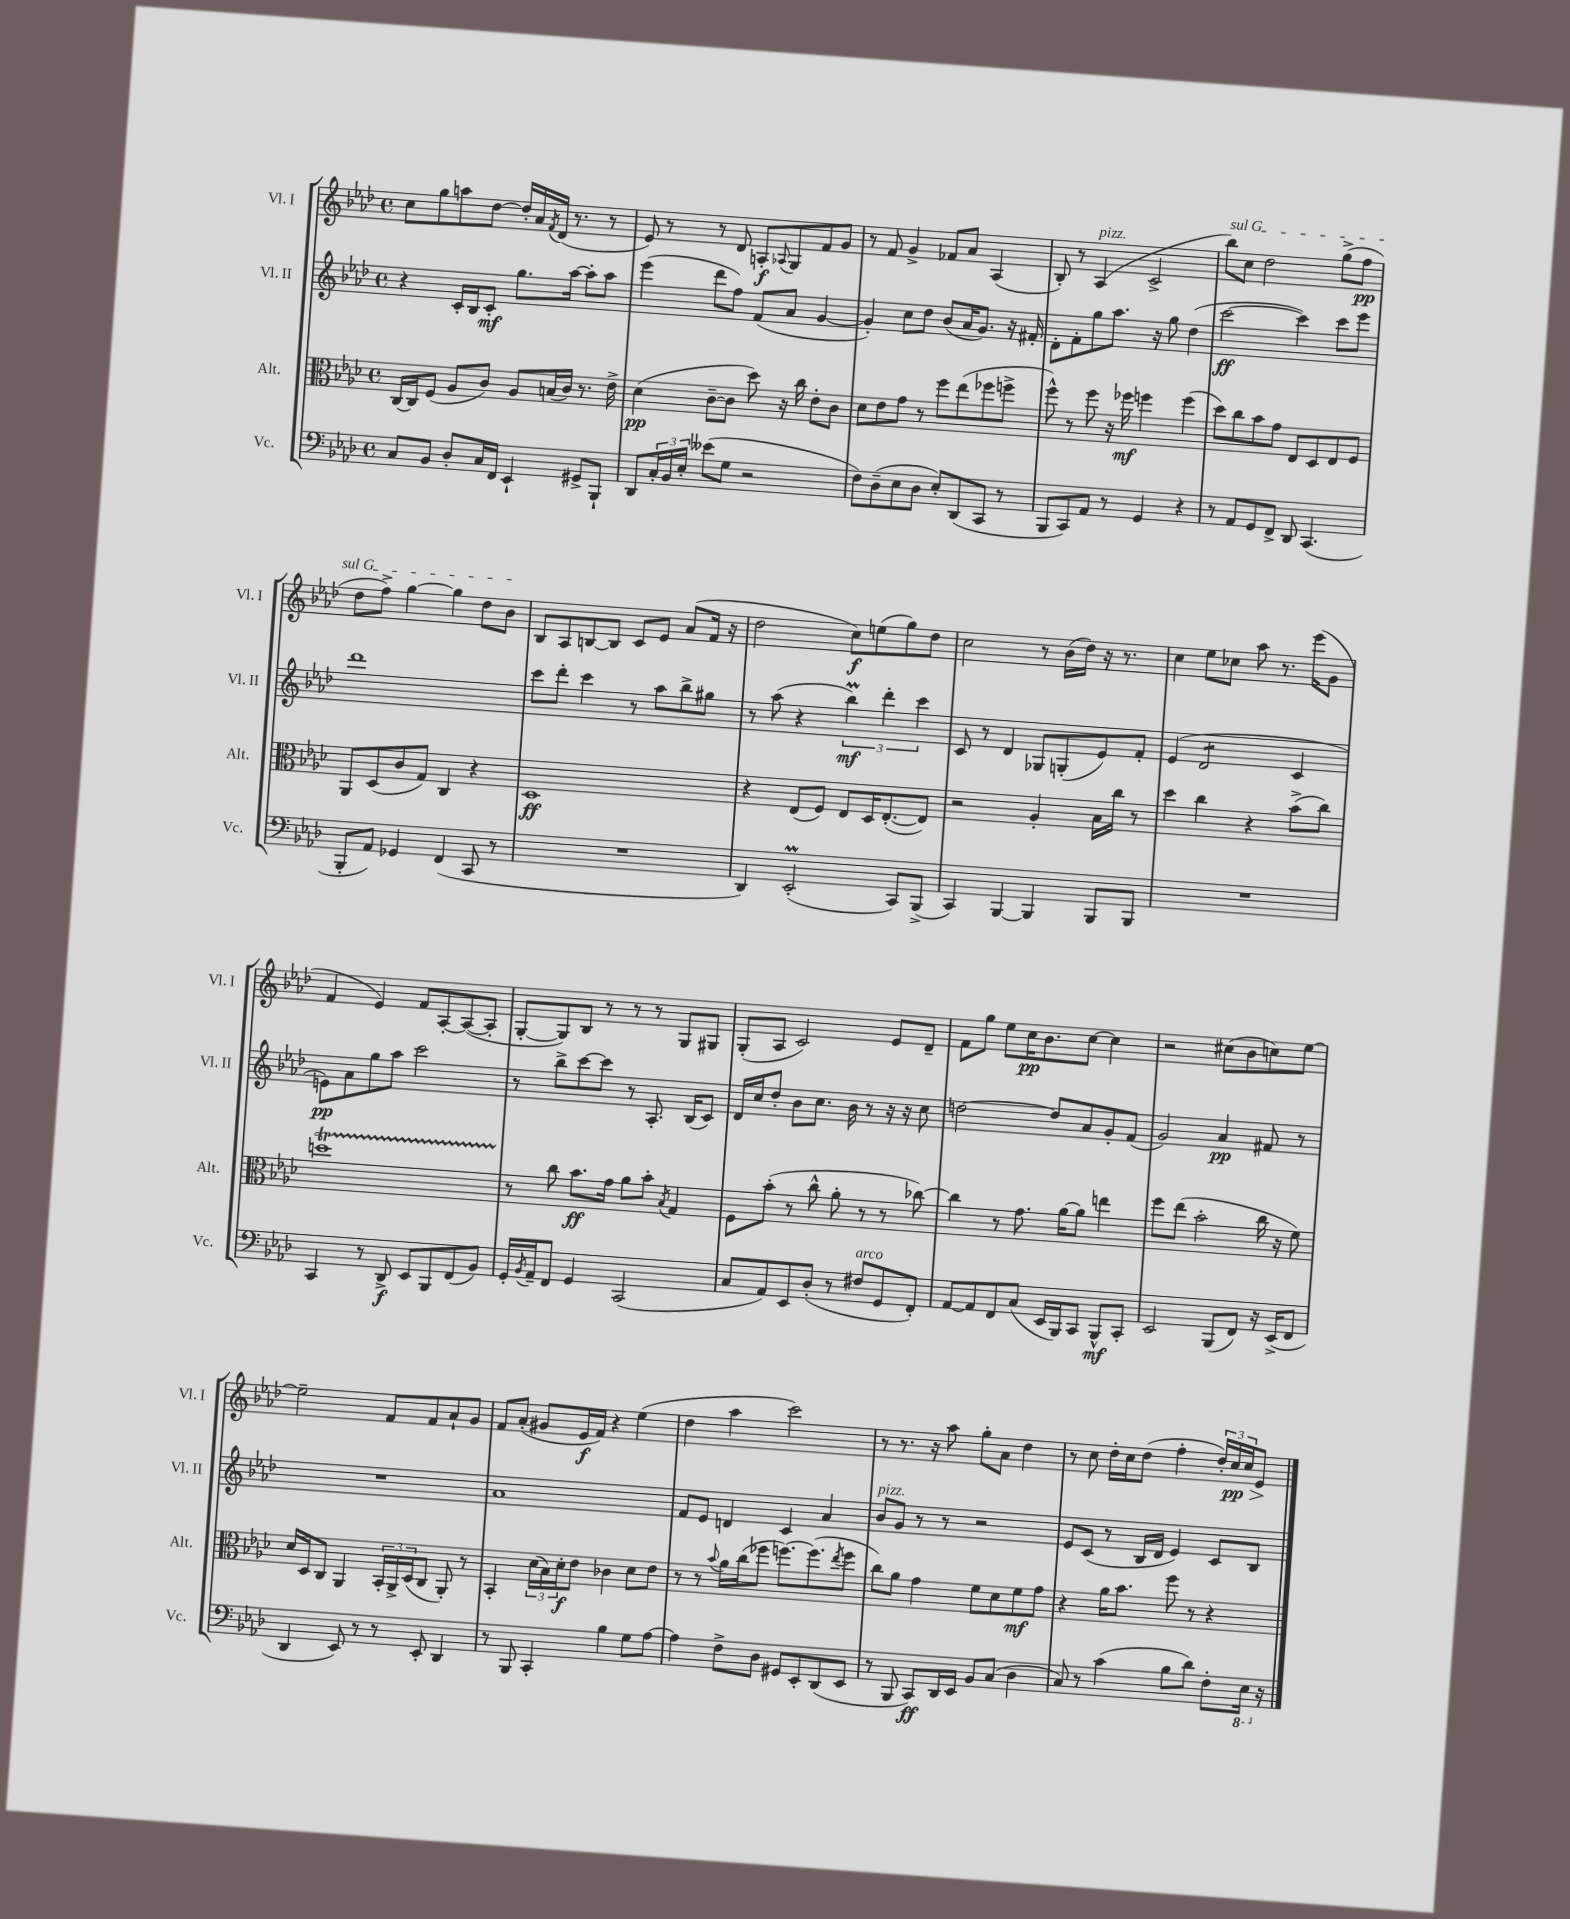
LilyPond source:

<<
\new StaffGroup <<
\new Staff = "s0" \with { instrumentName = "Vl. I" shortInstrumentName = "Vl. I" } {
    \clef treble \key aes \major \defaultTimeSignature \time 4/4
    c''8 g''8 a''8 des''8~ des''16-. aes'16 \acciaccatura { f'8 } des'16( r8. r8 |
    ees'8) r8 r8 des'8 a8-.\f \appoggiatura { aes8 } g8 f'8 g'8 |
    r8 f'8 g'4-> fes'8 aes'8 aes4( |
    bes8-.) r8 aes4^\markup { \italic "pizz." }( c'2-> |
    \once \override TextSpanner.bound-details.left.text = \markup { \italic "sul G" } bes''8\startTextSpan) c''8 des''2 g''8->( f''8\pp |
    des''8 f''8->) g''4~ g''4 des''8 bes'8\stopTextSpan |
    bes8 aes8 b8~ b8 c'8 ees'8 aes'8( f'16 r16 |
    des''2 c''8\f) e''8( g''8) des''8 |
    c''2 r8 bes'16( des''16) r16 r8. |
    c''4 ees''8 ces''8 aes''8 r8. ees'''16( g'8 |
    f'4 ees'4) f'8 aes8~-. aes8~( aes8-. |
    g8~-. g8) bes8 r8 r8 r8 g8 gis8 |
    g8-.( aes8 c'2) ees'8 des'8-- |
    f'8 g''8 ees''8 c''16\pp bes'8. c''8~ c''4 |
    r2 cis''8( bes'8 c''8) ees''8~ |
    ees''2-- f'8 f'8 aes'8-! g'8 |
    f'8 aes'8-.( gis'8 ees'16\f f'16) r4 ees''4( |
    des''4 aes''4 c'''2) |
    r8 r8. r16 aes''8 g''8-. aes'8 des''4 |
    r8 c''8 des''16-. c''16 des''8( f''4-. \tuplet 3/2 { des''16-.) c''16\pp\> c''16 } ees'8\! \bar "|." |
}
\new Staff = "s1" \with { instrumentName = "Vl. II" shortInstrumentName = "Vl. II" } {
    \clef treble \key aes \major \defaultTimeSignature \time 4/4
    r4 c'16-. bes16 c'8-.\mf g''8. aes''16~ aes''8-. aes''8 |
    ees'''4( des'''8 f''8) f'8( aes'8 g'4~ |
    g'4-.) c''8 des''8 bes'8( aes'16 g'8.) r16 fis'16-. |
    des'8-. f'8-. g''8 aes''8. r16 g''8 des''4( |
    c'''2~\ff c'''4) c'''8 ees'''8 |
    des'''1 |
    c'''8 des'''8-. c'''4 r8 aes''8 bes''8-> gis''8 |
    r8 aes''8( r4 \tuplet 3/2 { bes''4\prall\mf) des'''4-. c'''4 } |
    c'8 r8 des'4 ges8 g8-.( ees'8) f'8-. |
    ees'4( des'2:8 c'4 |
    e'8\pp) aes'8 g''8 aes''8 c'''2 |
    r8 bes''8-> c'''8~ c'''8 r8 aes8.-. bes16( c'8) |
    des'16 c''16 des''8-. bes'8 c''8. bes'16 r8 r16 r16 c''8 |
    d''2~ d''8 aes'8 g'8-. f'8( |
    g'2) aes'4\pp fis'8 r8 |
    R1 |
    aes'1 |
    f'8 ees'8 d'4 c'4 aes'4 |
    bes'8^\markup { \italic "pizz." } g'8 r8 r8 r2 |
    ees'8 c'8( r8 bes16 des'16 ees'4) c'8 bes8 \bar "|." |
}
\new Staff = "s2" \with { instrumentName = "Alt." shortInstrumentName = "Alt." } {
    \clef alto \key aes \major \defaultTimeSignature \time 4/4
    c16~ c16 f8( aes8 c'8) aes8 b16( c'16) r8. ees'16-> |
    des'4\pp( c'8~-- c'8 des''8) r16 c''16 ees'8-. c'8 |
    des'8 ees'8 g'8 r8 f''8 ees''8( fes''8 f''8-> |
    f''8-^) r8 f''8 r16 fes''16\mf f''4 f''4( |
    des''8) c''8 bes'8 g'8 ees8 des8 ees8 f8 |
    aes,8 des8( c'8 g8) c4 r4 |
    des1\ff |
    r4 ees8( f8) ees8 des16 ees8.~-.( ees8) |
    r2 aes4-. bes16 c''16 r8 |
    des''4 c''4 r4 bes'8->( c''8) |
    d''1\startTrillSpan |
    r8\stopTrillSpan c''8 bes'8.\ff g'16 aes'8 bes'8-. \acciaccatura { bes8 } g4 |
    f8 bes'8-.( r8 c''8-^ aes'8-. r8 r8 ces''8~) |
    ces''4 r8 g'8. aes'16~ aes'8 e''4 |
    f''8 ees''8( bes'2-. c''16 r16 f'8) |
    des'16 des16 c8 aes,4 \tuplet 3/2 { bes,16-. aes,16-> des16( } c8 aes,8-.) r8 |
    bes,4-. \tuplet 3/2 { des'16( bes16) des'16-.\f } ees'8 ces'4 des'8 ees'8 |
    r8 r8 \appoggiatura { bes'8 } aes'16 c''16( fes''8 f''8.~) f''8.( \acciaccatura { ees''8 } f''8 |
    c''8) aes'8 g'4 f'8 des'8 f'8\mf g'8 |
    r4 aes'16 bes'8. f''8 r8 r4 \bar "|." |
}
\new Staff = "s3" \with { instrumentName = "Vc." shortInstrumentName = "Vc." } {
    \clef bass \key aes \major \defaultTimeSignature \time 4/4
    c8 bes,8 des8-. c16 f,16 ees,4-! gis,8-> bes,,8-! |
    des,8 \tuplet 3/2 { c16-. bes,16 ees16-. } eeses'8( g8 r2 |
    f8) des8--( ees8 des8 ees8-.) des,8( c,8 r8 |
    bes,,8 c,8) aes,8 r8 g,4 r4 |
    r8 aes,8 g,8 f,8-> des,8 c,4.( |
    bes,,8-. aes,8) ges,4 f,4( c,8 r8 |
    R1 |
    des,4) ees,2-.\prall( c,8) bes,,8->( |
    c,4) bes,,4~ bes,,4 bes,,8 bes,,8 |
    R1 |
    c,4 r8 des,8->\f ees,8 bes,,8 f,8( bes,8) |
    g,16-. \acciaccatura { bes,8 } aes,16-- f,8 g,4 c,2( |
    c8 aes,8) ees,8 des8-.( r8 fis8^\markup { \italic "arco" } g,8 f,8-.) |
    aes,8~ aes,8 f,8 c8( ees,16 bes,,16) c,8 bes,,8-^\mf c,8-. |
    ees,2 bes,,8( f,8) r16 ees,16->( f,8 |
    des,4 ees,8) r8 r8 ees,8-. des,4 |
    r8 bes,,8 c,4-. bes4 g8 aes8~ |
    aes4 f8-> des8 gis,8 ees,8-. des,8( ees,8 |
    r8 bes,,8 c,8\ff) des,16 ees,16 bes,8 c8( des4 |
    c8) r8 c'4( bes8 des'8) f8-. \ottava #-1 ees,16 \ottava #0 r16 \bar "|." |
}
>>
>>
\layout { \context { \Score \remove "Bar_number_engraver" } }
